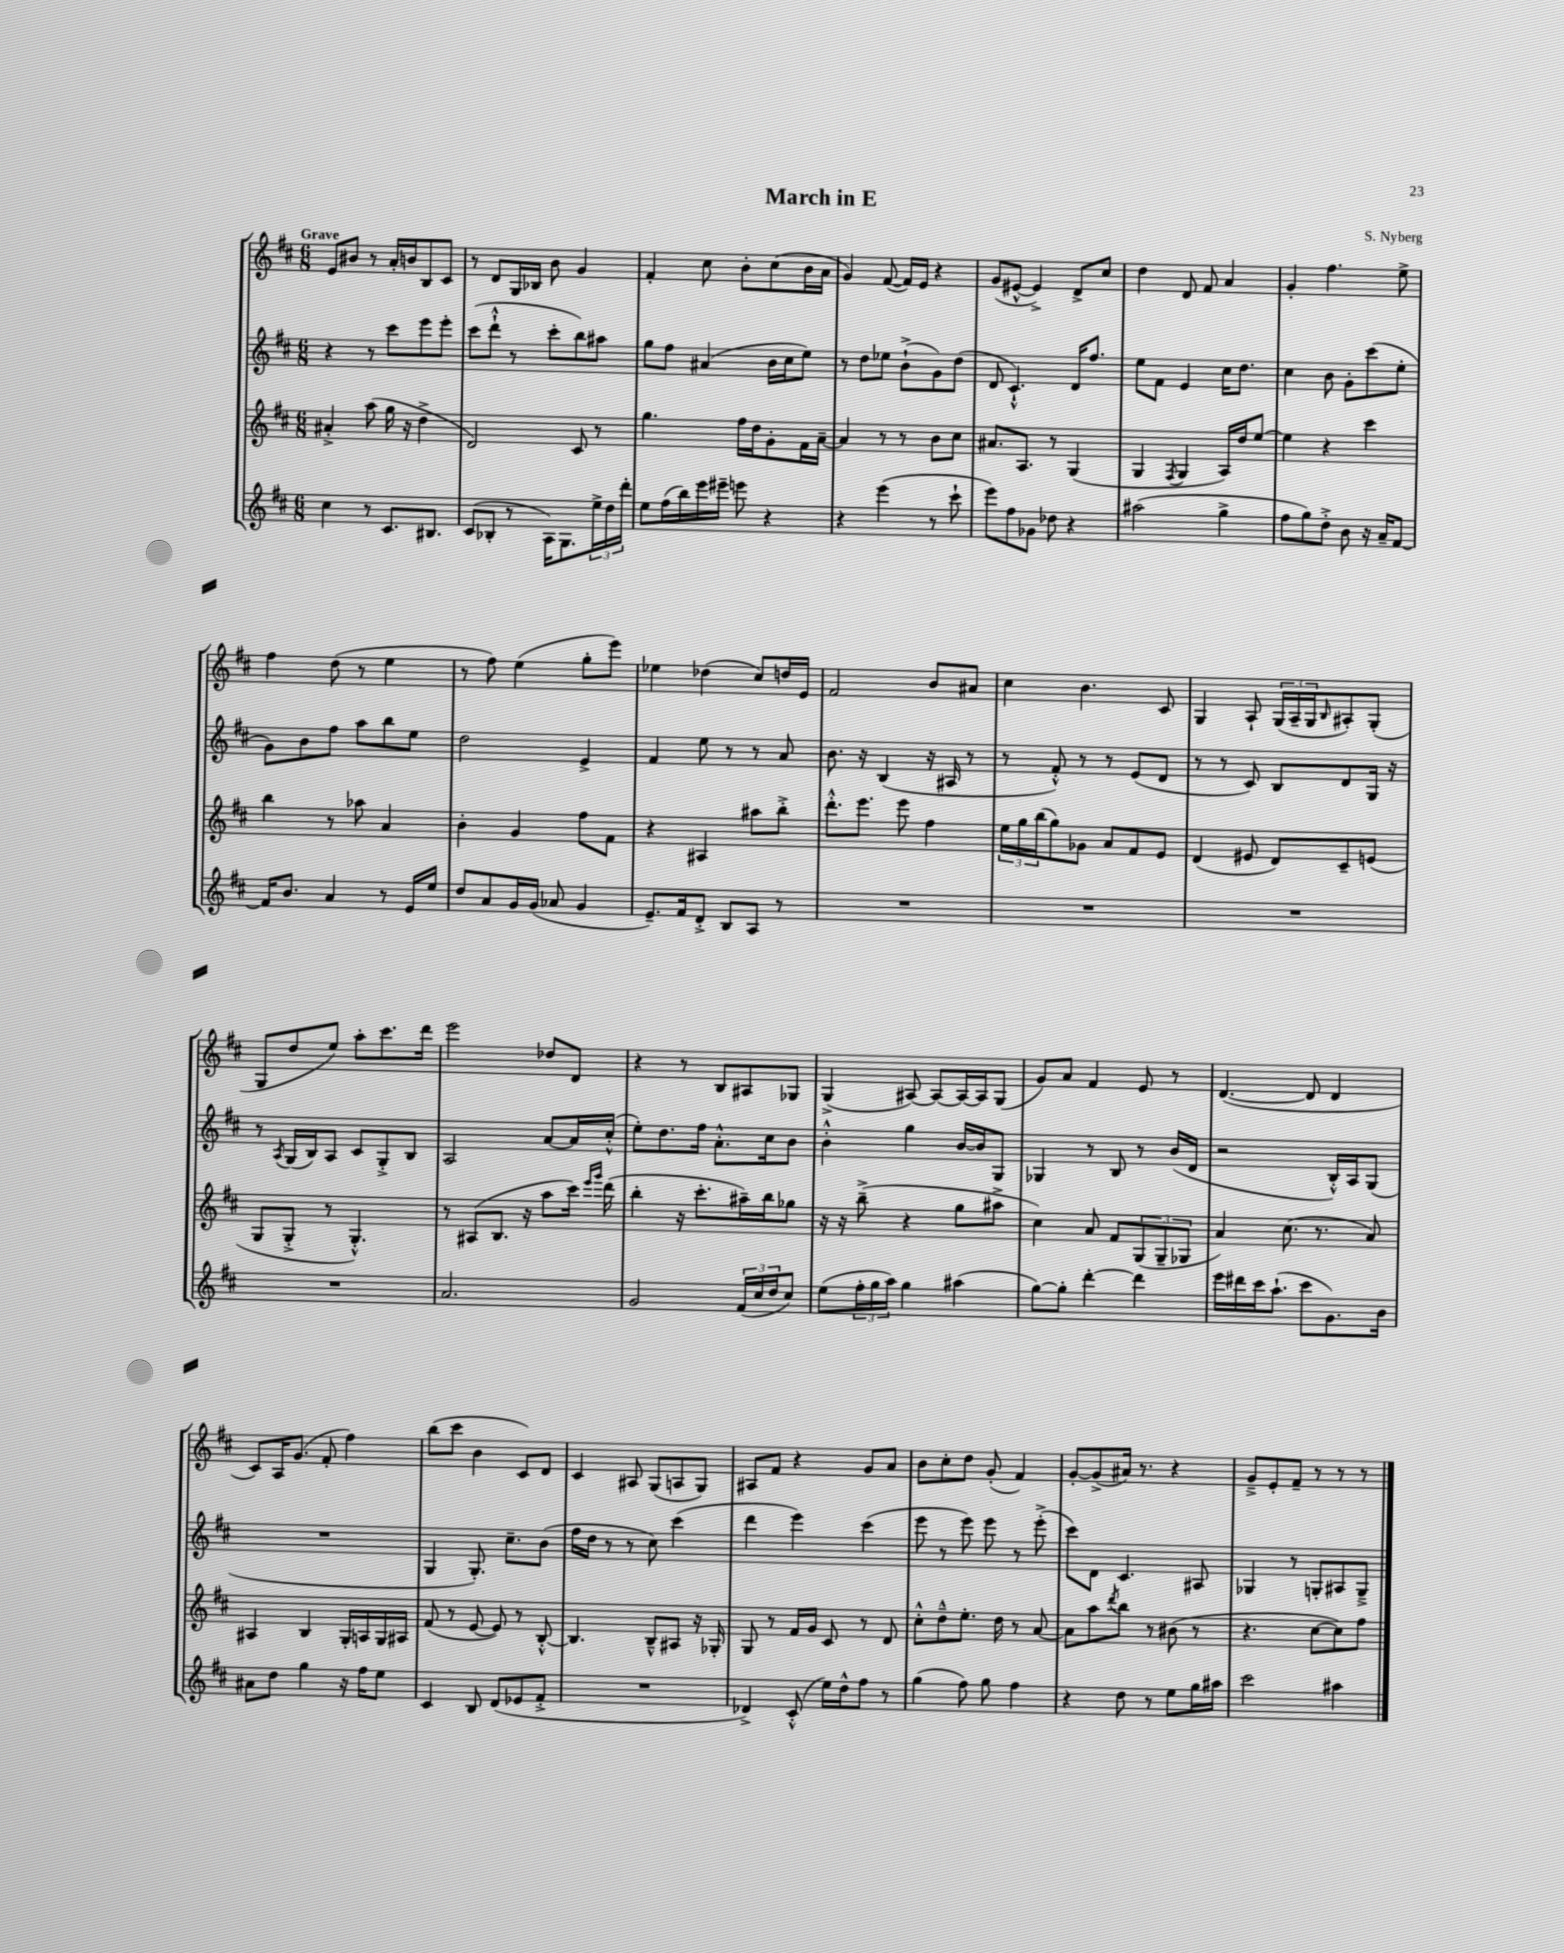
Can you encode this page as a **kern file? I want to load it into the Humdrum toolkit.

**kern	**kern	**kern	**kern
*part4	*part3	*part2	*part1
*staff4	*staff3	*staff2	*staff1
*clefG2	*clefG2	*clefG2	*clefG2
*k[f#c#]	*k[f#c#]	*k[f#c#]	*k[f#c#]
*M6/8	*M6/8	*M6/8	*M6/8
=1	=1	=1	=1
!	!	!	!LO:TX:a:B:t=Grave
4cc#\	4a#X'^/	4r	8e/L
.	.	.	8b#X/J
8r	(8aa\	8r	8r
8.c#/L	16gg\	8ccc#\L	16a'/LL
.	16r	.	16bn/J
.	4dd^\	8eee\	8B/
8.B#X/J	.	.	.
.	.	8eee'\J	8c#/J
=2	=2	=2	=2
(8c#/L	2d/)	(8ccc#\L	8r
8B-X'/J	.	8ddd`^^\J	8d/L
8r	.	8r	16G/L
.	.	.	16B-X/JJ
16A\KL)	.	8ccc#'\L	8b\
8.G\	.	.	.
.	8c#/	8bb\)	4g/
24ee^\L	8r	8aa#X\J	.
24dd\	.	.	.
24ddd'\JJ	.	.	.
=3	=3	=3	=3
8ee\L	4.gg\	8gg\L	4f#'/
(16ff#\L	.	8ff#\J	.
16bb\)	.	.	.
16eee\	.	(4a#X/	8cc#\
16eee#X~\JJ	.	.	.
8eeen\	16ff#\LL	.	8b'\L
.	16dd\J	.	.
4r	8g'\	16b\LL	(8cc#\
.	.	16cc#\J	.
.	16f#\L	8ee\J)	16b\L
.	[16a~\JJ	.	16a\JJ
=4	=4	=4	=4
4r	4a/]	8r	4g/)
.	.	8dd\L	.
(4eee\	8r	8ee-X\J	([8f#/
.	8r	(8b`^\L	16f#/LL])
.	.	.	16e/JJ
8r	8b\L	8g\)	4r
8ccc#`\	8cc#\J	(8dd\J	.
=5	=5	=5	=5
8eee\L)	8.a#X/L	8d/	(8g/L
8ff#\	.	4.c#`^^/)	[8e#X^^/J
.	8.A/J	.	.
8g-X\J	.	.	4e#^/])
8dd-X\	8r	.	.
4r	(4G/	16d/KL	8d^/L
.	.	8.ff#/J	.
.	.	.	8cc#/J
=6	=6	=6	=6
(2aa#X\	4G/	8ee\L	4dd\
.	.	8f#\J	.
.	8qF#/	.	.
.	4G/	4e/	8d/
.	.	.	8f#/
4gg^\	16A/LL)	16cc#\KL	4a/
.	16dd/J	8.dd\J	.
.	[8ee/J	.	.
=7	=7	=7	=7
8ff#\L	4ee\]	4cc#\	4g'/
8gg\)	.	.	.
8dd'^\J	4r	8b\	4.ff#\
8b\	.	8g'\L	.
16r	4ccc#\	(8ccc#\	.
16a~/KL	.	.	.
[8f#/J	.	8ee'\J	8ee^\
!!LO:LB:g=z
=8	=8	=8	=8
16f#/KL]	4bb\	8g\L)	4ff#\
8.b/J	.	.	.
.	.	8b\	.
4a/	8r	8ff#\J	(8dd\
.	8aa-X\	8aa\L	8r
8r	4a/	8bb\	4ee\
16e/LL	.	8ee\J	.
16ee/JJ	.	.	.
=9	=9	=9	=9
8dd/L	4b'\	2dd\	8r
8a/	.	.	8ff#\)
16g/L	4g/	.	(4ee\
(16g/JJ	.	.	.
8a-X/	.	.	.
4g/	8ff#\L	4e^/	8gg'\L
.	8f#\J	.	8eee\J)
=10	=10	=10	=10
8.e~/L)	4r	4f#/	4ee-X\
16f#/k	.	.	.
8d'^/J	4A#X/	8ee\	(4dd-X\
8B/L	.	8r	.
8A/J	8aa#X\L	8r	8cc#/L)
8r	8bb'^\J	8a/	16ddn/L
.	.	.	16e/JJ
=11	=11	=11	=11
2.r	8.ddd'^^\L	8.b\	2f#/
.	8.eee\J	16r	.
.	.	(4B/	.
.	8eee\	.	.
.	4ff#\	16r	8b/L
.	.	16A#X/	.
.	.	8r	8a#X/J
=12	=12	=12	=12
2.r	24ee\LL	8r	4cc#\
.	24gg\	.	.
.	(24bb\J	.	.
.	8gg\)	8f#'^^/)	.
.	8g-X\J	8r	4.b\
.	8a/L	8r	.
.	8f#/	(8e/L	.
.	8e/J	8d/J	8c#/
=13	=13	=13	=13
2.r	(4d/	8r	4G/
.	.	8r	.
.	8e#X/	8c#/)	8A`/
.	8d/L)	8B/L	(24G/LL
.	.	.	24A~/
.	.	.	24G/J
.	.	.	16qqB/
.	8c#~/	8d/	8A#X'/)
.	(8en/J	16G/Jk	(8G'/J
.	.	16r	.
!!LO:LB:g=z
=14	=14	=14	=14
2.r	8G/L	8r	8G/L
.	.	8qA/	.
.	8G'^/J	(16G/LL	8dd/
.	.	16B/J)	.
.	8r	8A/J	8ee/J)
.	4.G'^^/)	8c#/L	8aa'\L
.	.	8G'^/	8.ccc#\
.	.	8B/J	.
.	.	.	16ddd\Jk
=15	=15	=15	=15
2.a/	8r	2A/	2eee\
.	(8A#X/L	.	.
.	8.B/J	.	.
.	16r	.	.
.	8aa\L	[8a/L	8dd-X/L
.	16ccc#\Jk)	16a/L]	8d/J
.	16qqeee/LL	.	.
.	16qqggg/JJ	.	.
.	(16ddd\	(16cc#'^^/JJ	.
=16	=16	=16	=16
2g/	4bb'\	8ee'\L)	4r
.	.	8.dd\	.
.	16r	.	8r
.	8.ccc#'\L	16ff#\Jk	.
.	.	8.a'^^\L	8B/L
(24f#/LL	16aa#X~\L)	.	8A#X/
24cc#/	.	.	.
.	16bb\J	16cc#\k	.
24dd/J	.	.	.
8cc#/J)	8gg-X\J	8b\J	8G-X/J
=17	=17	=17	=17
(8ee\L	16r	4b'^^\	(4G^/
.	16r	.	.
24ff#'\L	(8bb~^\	.	.
24gg\	.	.	.
24aa\JJ)	.	.	.
4gg\	4r	4gg\	[8A#X/)
.	.	.	8A#/L_
(4aa#X\	8gg\L	[16b/LL	16A#/L_
.	.	16b/J]	16A#/J]
.	8aa#X^\J	8G/J	(8G/J
=18	=18	=18	=18
[8gg\L)	4cc#\)	4G-X/	8g/L)
8gg'\J]	.	.	8a/J
[4ddd'\	8a/	8r	4f#/
.	8f#/L	8B/	.
4ddd\]	(12G/	8r	8e/
.	12G~/	.	.
.	.	(16b/LL	8r
.	12G-X/J	.	.
.	.	16d/JJ	.
=19	=19	=19	=19
16eee\LL	4a/)	2r	([4.d/
16ddd#X\	.	.	.
16ccc#\J	.	.	.
(8.aa`\J	.	.	.
.	(8.cc#\	.	.
8ccc#\L	.	.	8d/]
.	8.r	.	.
8.g\)	.	16B'^^/LL)	4d/
.	.	16A/J	.
.	8a/)	(8G/J	.
16b\Jk	.	.	.
!!LO:LB:g=z
=20	=20	=20	=20
8a#X\L	4A#X/	2.r	8c#/L)
8dd\J	.	.	16A/K
.	.	.	(8.g/J
4gg\	4B/	.	.
.	.	.	8f#'/
16r	16G'/LL	.	4ff#\)
16ff#\KL	16An/	.	.
8ee\J	16G/	.	.
.	16A#X/JJ	.	.
=21	=21	=21	=21
4c#/	(8f#/	4G/	(8bb\L
.	8r	.	8ccc#\J
8B/	[8e/	8.G'/)	4b\
(8d/L	8e/])	.	.
.	.	8.cc#~\L	.
8e-X/	8r	.	8c#/L)
8f#'^/J	[8B'^^/	(8b\J	8d/J
=22	=22	=22	=22
2.r	4.B/]	16ff#\LL	4c#/
.	.	16dd\JJ	.
.	.	8r	.
.	.	8r	8A#X/
.	8B~^^/L	8cc#\)	(8G/L
.	8A#X/J	(4ccc#\	8An/
.	16r	.	8G/J)
.	16G-X'/	.	.
=23	=23	=23	=23
4d-X^/)	8G/	4ddd\	8A#X/L
.	8r	.	8f#/J
(8c#'^^/	16f#/LL	4eee\)	4r
.	16g/JJ	.	.
16ee\LL)	8c#/	.	.
16dd^^\J	.	.	.
8ff#\J	8r	(4ccc#\	8g/L
8r	8d/	.	8a/J
=24	=24	=24	=24
(4gg\	8cc#'^^\L	8eee\	8b\L
.	8dd~^^\	8r	8cc#'\
8ff#\)	8.ee'\J	8eee\)	8dd\J
8gg\	.	8eee\	(8g'/
.	16dd\	.	.
4ff#\	8r	8r	4f#/)
.	[8a/	(8eee'^\	.
=25	=25	=25	=25
4r	8a\L]	8ccc#\L)	[8g'/L
.	8aa\	8d\J	(8g^/]
.	8qddd/	.	.
8dd\	8bb\J	4.c#/	16a#X/Jk)
.	.	.	8.r
8r	8r	.	.
8ee\L	(8b#X\	.	4r
16gg\L	8r	8A#X/	.
16aa#X\JJ	.	.	.
=26	=26	=26	=26
2ccc#\	4.r	4G-X/	8g~^/L
.	.	.	8e'/
.	.	8r	8f#~/J
.	[8cc#\L	8Gn'/L	8r
4aa#X\	8cc#\])	8A#X/	8r
.	8ff#\J	8G~^/J	8r
==	==	==	==
*-	*-	*-	*-
